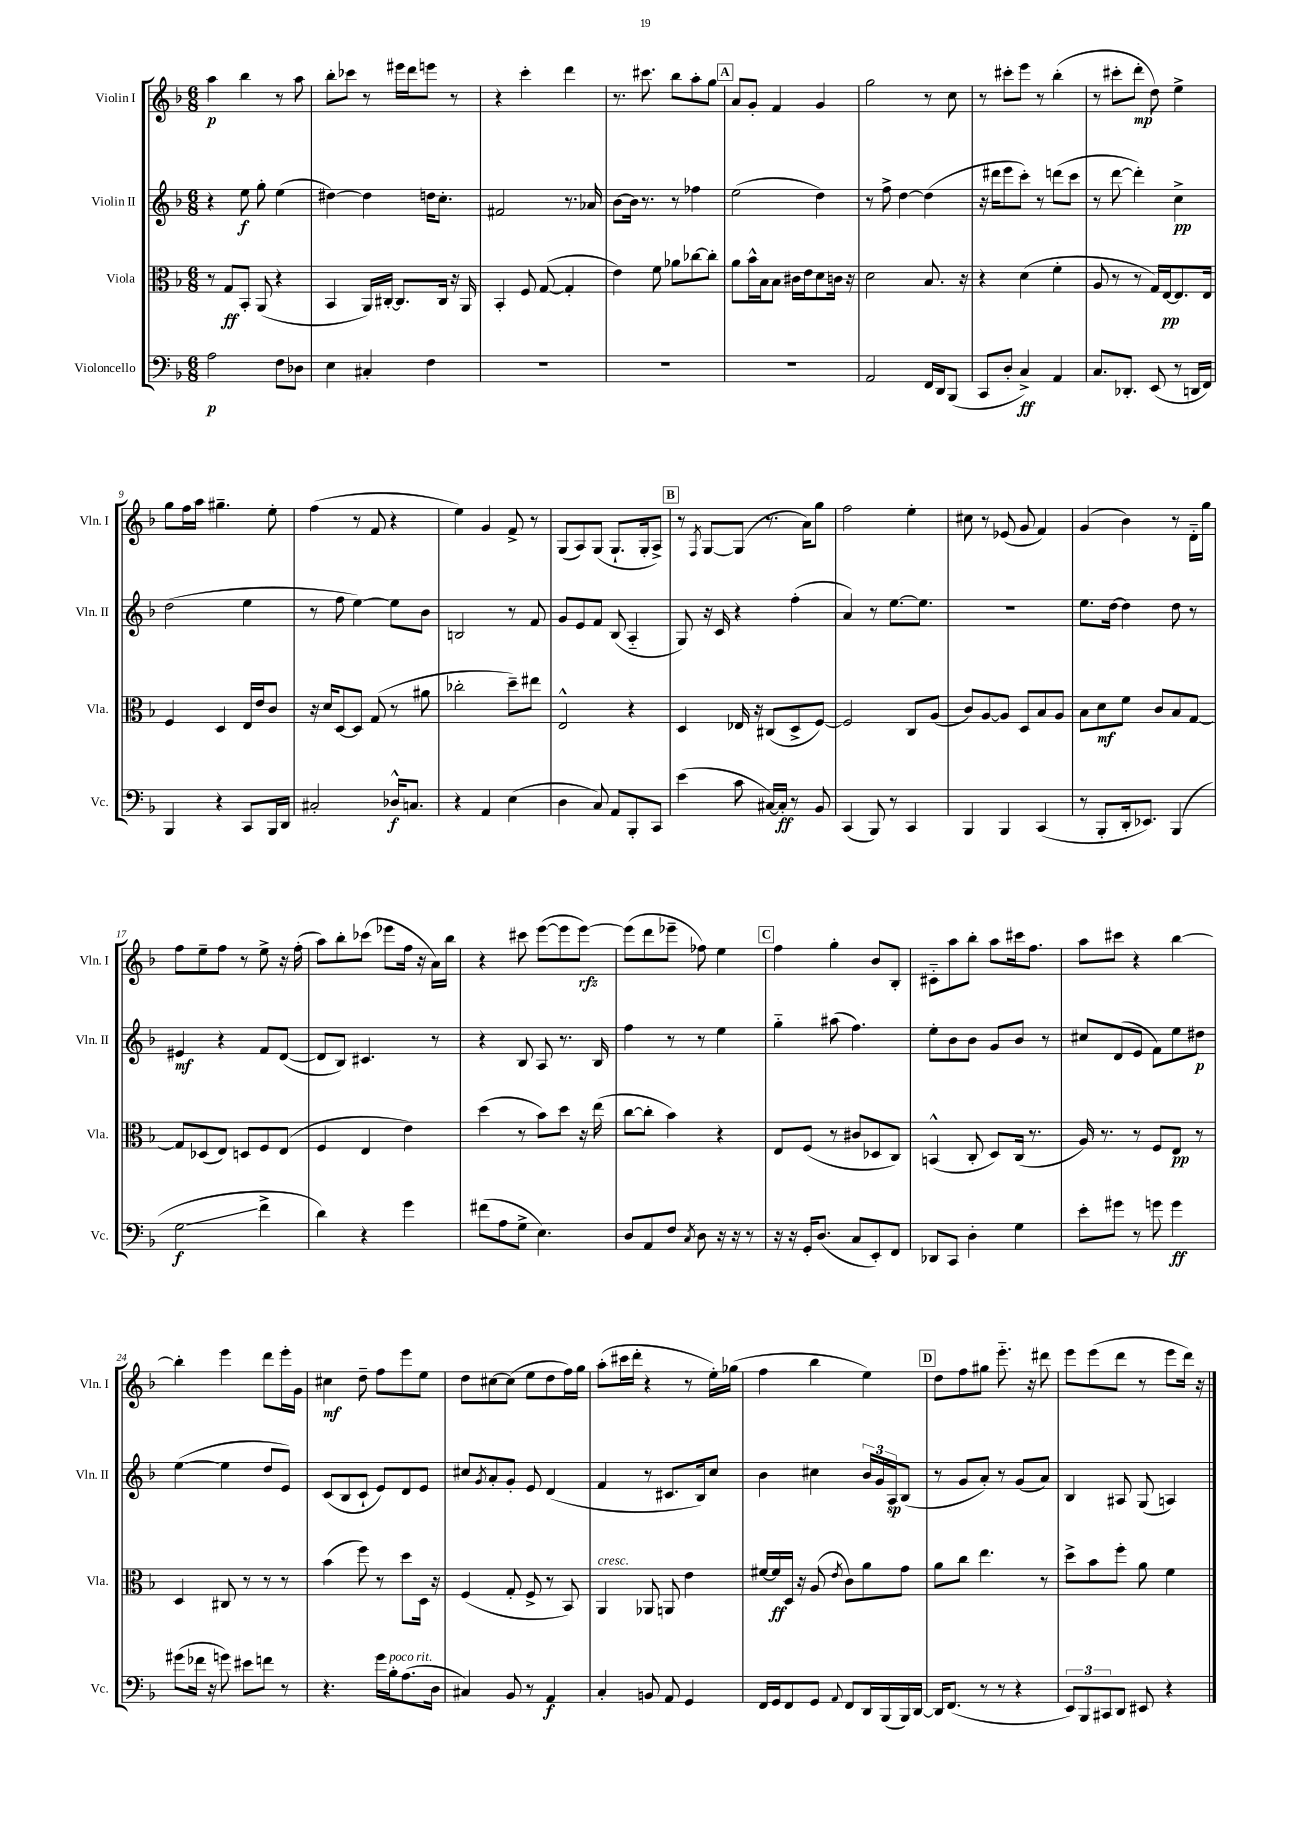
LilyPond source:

<<
\new StaffGroup <<
\new Staff = "s0" \with { instrumentName = "Violin I" shortInstrumentName = "Vln. I" } {
    \clef treble \key f \major \numericTimeSignature \time 6/8
    a''4\p bes''4 r8 a''8 |
    bes''8-. ces'''8 r8 eis'''16 d'''16 e'''8 r8 |
    r4 c'''4-. d'''4 |
    r8. cis'''8. bes''8 a''8-. g''8 |
    \mark \markup { \box "A" } a'8 g'8-. f'4 g'4 |
    g''2 r8 c''8 |
    r8 cis'''8-. e'''8 r8 bes''4-.( |
    r8 cis'''8-. d'''8-.\mp d''8) e''4-> |
    g''8 f''16 a''16 gis''4.-- e''8-. |
    f''4( r8 f'8 r4 |
    e''4) g'4 f'8-> r8 |
    g8( a8) g8( g8.-! g16-. a8->) |
    \mark \markup { \box "B" } r8 \acciaccatura { f8 } g8~ g8( r8. a'16) g''8 |
    f''2 e''4-. |
    cis''8 r8 ees'8( g'8 f'4) |
    g'4( bes'4) r8 d'16-_ g''16 |
    f''8 e''8-- f''8 r8 e''8-> r16 f''16-.( |
    a''8) bes''8-. ces'''8( ees'''8 f''16 r16 a'16) bes''16 |
    r4 cis'''8 e'''8~( e'''8 e'''8~\rfz) |
    e'''8( d'''8 ees'''8-- fes''8) e''4 |
    \mark \markup { \box "C" } f''4 g''4-. bes'8 bes8-. |
    cis'8-_ a''8 bes''8-. a''8 cis'''16 f''8. |
    a''8 cis'''8 r4 bes''4~ |
    bes''4-. e'''4 d'''8 e'''16-. g'16 |
    cis''4\mf d''8-- f''8 e'''8 e''8 |
    d''8 cis''8~ cis''8( e''8 d''8 f''16) g''16 |
    a''8-.( cis'''16 d'''16-. r4 r8 e''16-.) ges''16( |
    f''4 bes''4 e''4) |
    \mark \markup { \box "D" } d''8 f''8 gis''8 e'''8.-_ r16 dis'''8 |
    e'''8 e'''8( d'''8 r8 e'''8 d'''16) r16 \bar "|." |
}
\new Staff = "s1" \with { instrumentName = "Violin II" shortInstrumentName = "Vln. II" } {
    \clef treble \key f \major \numericTimeSignature \time 6/8
    r4 e''8\f g''8-. e''4( |
    dis''4~) dis''4 d''16 c''8.-. |
    fis'2 r8. aes'16 |
    bes'8~ bes'16 r8. r8 fes''4 |
    \mark \markup { \box "A" } e''2( d''4) |
    r8 f''8-> d''4~ d''4( |
    r16 dis'''16 e'''8 c'''8-.) r8 d'''8( c'''8 |
    r8 d'''8~ d'''4-.) c''4->\pp |
    d''2( e''4 |
    r8 f''8 e''4~) e''8 bes'8 |
    b2 r8 f'8 |
    g'8 e'8 f'8 bes8( a4-_ |
    \mark \markup { \box "B" } g8) r16 c'16 r4 f''4-.( |
    a'4) r8 e''8.~ e''8. |
    R2. |
    e''8. d''16~ d''4 d''8 r8 |
    eis'4\mf r4 f'8 d'8~( |
    d'8 bes8) cis'4. r8 |
    r4 bes8 a8 r8. bes16 |
    f''4 r8 r8 e''4 |
    \mark \markup { \box "C" } g''4-_ ais''8( f''4.) |
    e''8-. bes'8 bes'8 g'8 bes'8 r8 |
    cis''8 d'8( e'8 f'8) e''8 dis''8\p |
    e''4~( e''4 d''8 e'8) |
    c'8( bes8 c'8-! e'8) d'8 e'8 |
    cis''8 \acciaccatura { g'8 } a'8-. g'8-. e'8 d'4( |
    f'4 r8 cis'8. bes16) c''8 |
    bes'4 cis''4 \tuplet 3/2 { bes'16 g'16 a16\sp } bes8( |
    \mark \markup { \box "D" } r8 g'8 a'8-.) r8 g'8( a'8) |
    bes4 ais8 g8( a4) \bar "|." |
}
\new Staff = "s2" \with { instrumentName = "Viola" shortInstrumentName = "Vla." } {
    \clef alto \key f \major \numericTimeSignature \time 6/8
    r8 g8\ff bes,8-. a,8( r4 |
    bes,4 a,16) cis16~-. cis8. cis16 r16 a,16 |
    bes,4-. f8 g8~( g4-. |
    e'4) f'8 aes'8 ces''8~ ces''8-. |
    \mark \markup { \box "A" } a'8 bes'16-^ bes16 bes8 cis'16 e'16 d'8 c'16 r16 |
    d'2 bes8. r16 |
    r4 d'4( f'4-. |
    a8 r8 r8 g16) e16~\pp e8. e16 |
    f4 d4 e16 e'16 c'8 |
    r16 d'16 d8~ d8 g8( r8 ais'8 |
    ces''2-. d''8--) eis''8 |
    e2-^ r4 |
    \mark \markup { \box "B" } d4 ees16 r16 cis8( d8-> f8~) |
    f2 c8 a8( |
    c'8) a8~ a8 d8 bes8 a8 |
    bes8 d'8\mf f'8 c'8 bes8 g8~ |
    g8 des8( e8) d8 f8 e8( |
    f4 e4 e'4) |
    d''4( r8 bes'8) d''8 r16 e''16( |
    c''8~ c''8-. bes'4) r4 |
    \mark \markup { \box "C" } e8 f8( r8 cis'8 des8 c8) |
    b,4-^( c8-. d8) c16( r8. |
    a16) r8. r8 f8 e8\pp r8 |
    d4 cis8 r8 r8 r8 |
    bes'4( f''8) r8 d''8 d16 r16 |
    f4( g8-. f8-> r8 bes,8) |
    a,4^\markup { \italic "cresc." } aes,8 a,8 e'4 |
    fis'16~ fis'16\ff d16 r16 a8( \acciaccatura { e'8 } c'8) a'8 g'8 |
    \mark \markup { \box "D" } a'8 c''8 e''4. r8 |
    d''8-> bes'8 f''8-. a'8 f'4 \bar "|." |
}
\new Staff = "s3" \with { instrumentName = "Violoncello" shortInstrumentName = "Vc." } {
    \clef bass \key f \major \numericTimeSignature \time 6/8
    a2\p f8 des8 |
    e4 cis4-. f4 |
    R2. |
    R2. |
    \mark \markup { \box "A" } R2. |
    a,2 f,16 d,16 bes,,8( |
    c,8 d8-. c4->\ff) a,4 |
    c8. des,8.-. e,8( r8 d,16 f,16) |
    bes,,4 r4 c,8 bes,,16 d,16 |
    cis2-. des16-^\f c8. |
    r4 a,4 e4( |
    d4 c8) a,8 bes,,8-. c,8 |
    \mark \markup { \box "B" } e'4( c'8 cis16~) cis16-.\ff r8 bes,8 |
    c,4( bes,,8) r8 c,4 |
    bes,,4 bes,,4 c,4( |
    r8 bes,,8-. d,16-. ees,8.) bes,,4( |
    g2\glissando\f f'4-> |
    d'4) r4 g'4 |
    fis'8( a8 g8-> e4.) |
    d8 a,8 f8 \acciaccatura { c8 } d8 r16 r16 r8 |
    \mark \markup { \box "C" } r16 r16 g,16-. d8.( c8 e,8-.) f,8 |
    des,8 c,8 d4-. g4 |
    e'8-. gis'8 r8 g'8 g'4\ff |
    gis'8( fes'16 r16 g'8) eis'8 f'8 r8 |
    r4. g'16 bes16-.^\markup { \italic "poco rit." } a8.( d16 |
    cis4) bes,8 r8 a,4\f |
    c4-. b,8 a,8 g,4 |
    f,16 g,16 f,8 g,8 \appoggiatura { a,8 } f,8 d,16 bes,,16( bes,,16) d,16~ |
    \mark \markup { \box "D" } d,16 f,8.( r8 r8 r4 |
    \tuplet 3/2 { e,8) bes,,8 cis,8 } d,8 eis,8 r4 \bar "|." |
}
>>
>>
